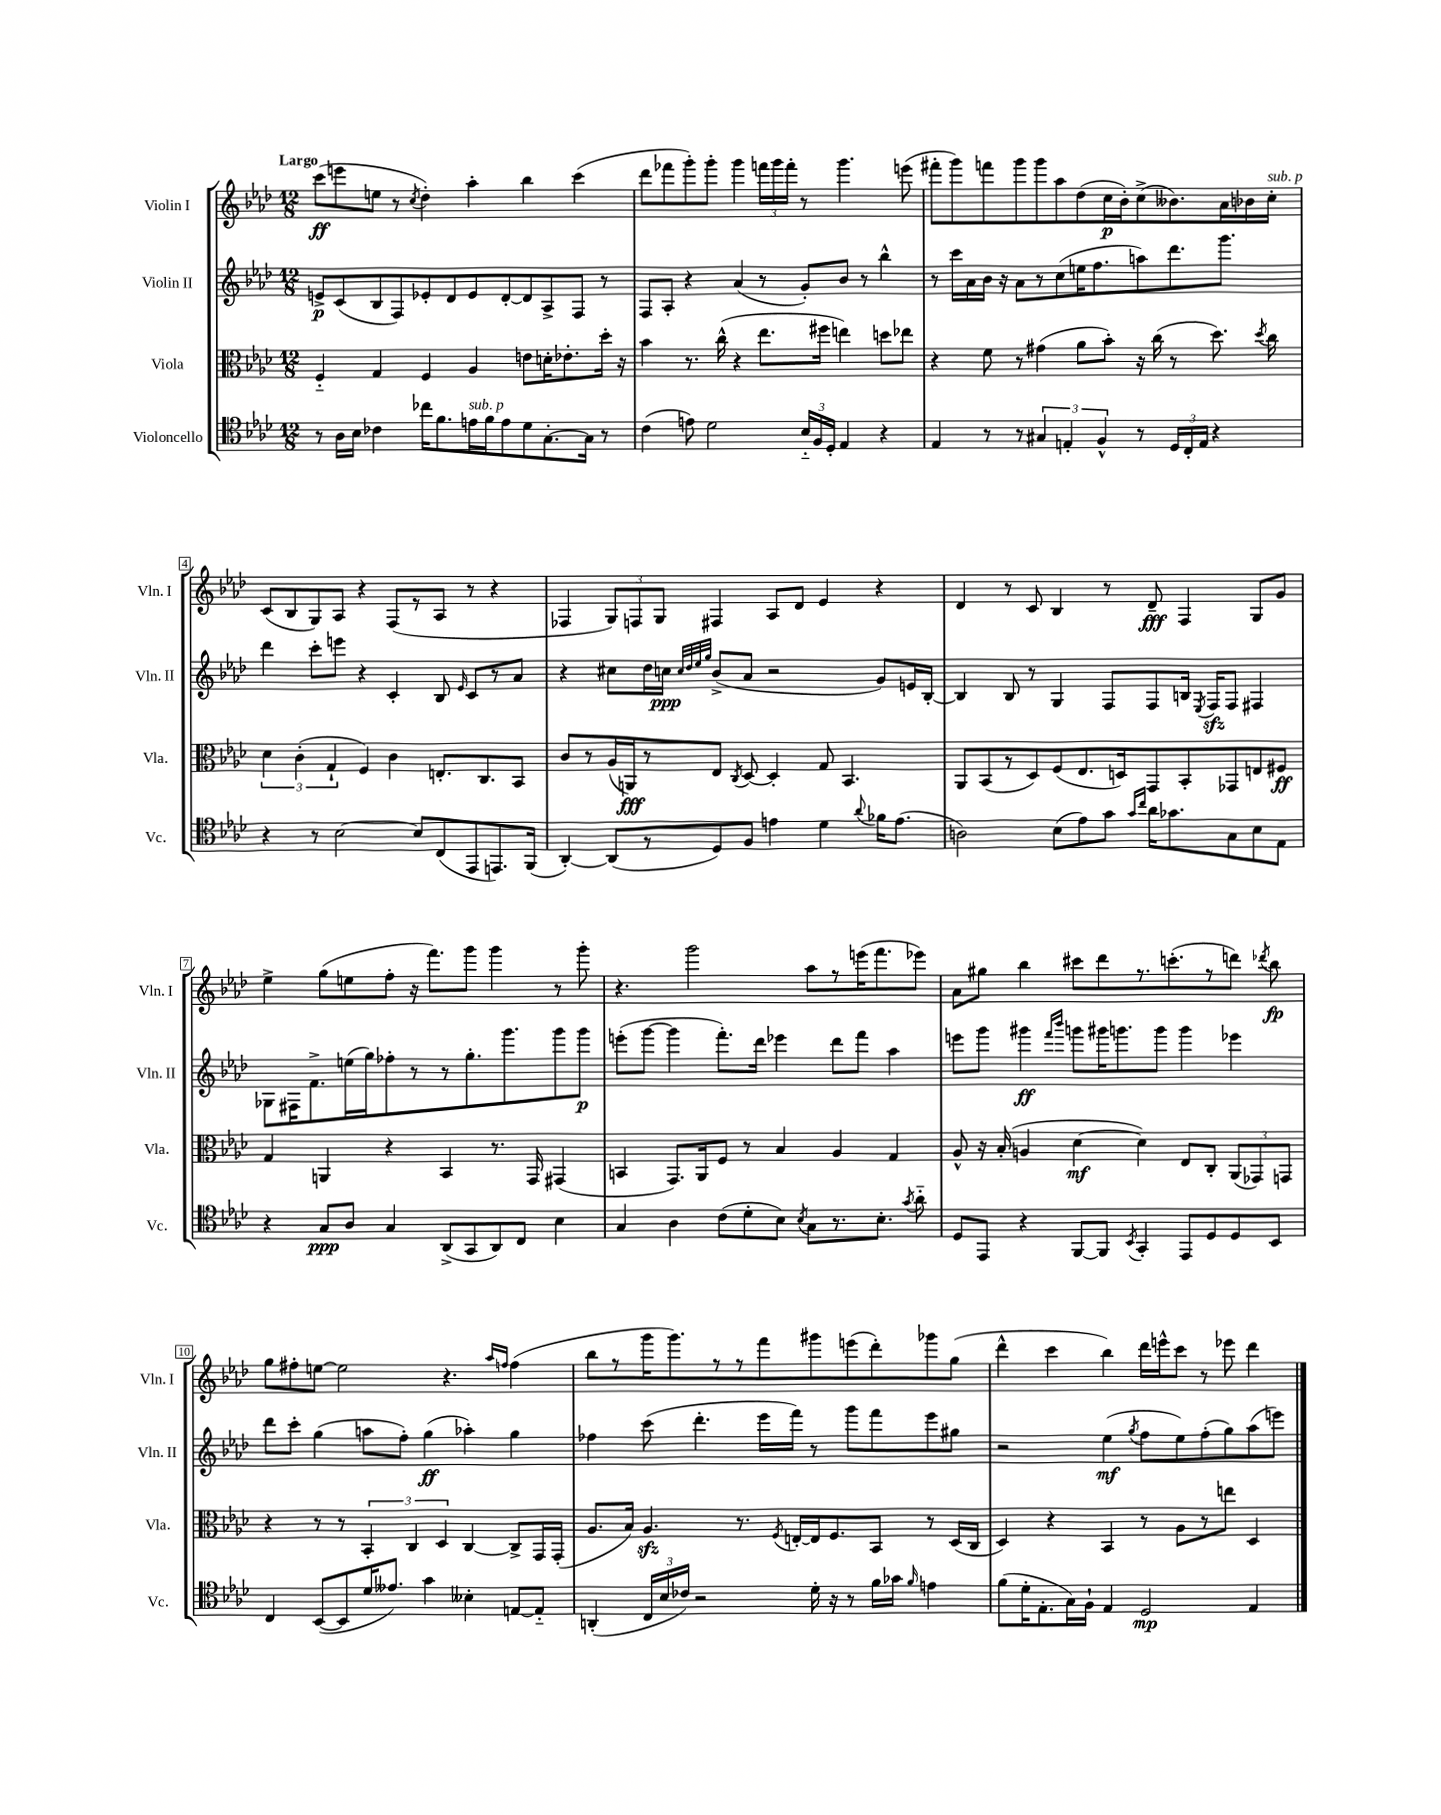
<<
\new StaffGroup <<
\new Staff = "s0" \with { instrumentName = "Violin I" shortInstrumentName = "Vln. I" } {
    \clef treble \key aes \major \numericTimeSignature \time 12/8 \tempo "Largo"
    \autoBeamOff c'''8[\ff( e'''8 e''8] r8 \acciaccatura { c''8 } des''4-.) aes''4-. bes''4 c'''4( |
    des'''8[ fes'''8 g'''8-.) g'''8]-. g'''4 \tuplet 3/2 { f'''16[ g'''16 f'''16]-. } r8 g'''4. e'''8( |
    fis'''8[-. g'''8) f'''8 g'''8 g'''8 aes''8 des''8( c''16\p bes'16-.) c''8->( beses'8.) aes'16 bes'16 c''16]-.^\markup { \italic "sub. p" } |
    c'8[( bes8 g8) aes8] r4 f8[( r8 aes8] r8 r4 |
    fes4 \tuplet 3/2 { g8[) f8 g8] } fis4 aes8[ des'8] ees'4 r4 |
    des'4 r8 c'8 bes4 r8 des'8--\fff f4 g8[ g'8] |
    ees''4-> g''8[( e''8 f''8]-. r16 f'''8.[) g'''8] g'''4 r8 g'''8-. |
    r4. g'''2 aes''8[ r8 e'''16( f'''8. ees'''8]) |
    aes'8[ gis''8] bes''4 cis'''8[ des'''8 r8. c'''8.-.( r8 d'''8]) \acciaccatura { des'''8 } bes''8\fp |
    g''8[ fis''8-. e''8]~ e''2 r4. \grace { aes''16[ f''16] } f''4( |
    bes''8[ r8 g'''16 g'''8.) r8 r8 f'''8 gis'''8 e'''8( des'''8-.) ges'''8 g''8]( |
    des'''4-^ c'''4 bes''4) des'''16[ e'''16-^ c'''8] r8 ees'''8 des'''4 \bar "|." |
}
\new Staff = "s1" \with { instrumentName = "Violin II" shortInstrumentName = "Vln. II" } {
    \clef treble \key aes \major \numericTimeSignature \time 12/8
    \autoBeamOff e'8[->\p c'8( bes8 f8) ees'8-. des'8 ees'8 des'8~-. des'8 aes8-> f8] r8 |
    f8[ aes8]-. r4 aes'4( r8 g'8[-.) bes'8] r8 bes''4-^ |
    r8 c'''16[ aes'16 bes'16] r16 aes'8[ r8 c''8( e''16 f''8. a''8) des'''8. g'''8.] |
    des'''4 c'''8[-. e'''8] r4 c'4-. bes8 \grace { ees'16 } c'8[ r8 aes'8] |
    r4 cis''8[ des''16 c''16]\ppp \grace { c''32[ des''32 ees''32 g''32] } bes'8[->( aes'8] r2 g'8[) e'16 bes16]~-. |
    bes4 bes8 r8 g4 f8[ f8 b16] \acciaccatura { ees8 } f16[\sfz f8] fis4 |
    ges8[ fis16 f'8.-> e''16( g''16) fes''8-. r8 r8 g''8.-. g'''8. g'''8 g'''8]\p |
    e'''8[-.( g'''8]~ g'''4 f'''8.[-.) des'''16] ees'''4 des'''8[ f'''8] aes''4 |
    e'''8[ g'''8] gis'''4\ff \grace { f'''16[ bes'''16] } g'''8[ gis'''16 g'''8. g'''8] g'''4 ees'''4 |
    des'''8[ c'''8]-. g''4( a''8[ f''8]-.) g''4\ff( aes''4-.) g''4 |
    fes''4 c'''8( des'''4.-. ees'''16[ f'''16]) r8 g'''8[ f'''8 ees'''8 gis''8] |
    r2 ees''4\mf( \acciaccatura { g''8 } f''8[ ees''8) f''8-.( g''8) aes''8( e'''8]) \bar "|." |
}
\new Staff = "s2" \with { instrumentName = "Viola" shortInstrumentName = "Vla." } {
    \clef alto \key aes \major \numericTimeSignature \time 12/8
    \autoBeamOff f4-_ g4 f4 aes4 e'8[ d'16-. ees'8.-. des''16]-. r16 |
    bes'4 r8. c''16-^( r4 ees''8.[ fis''16] e''4) d''8[ ees''8] |
    r4 f'8 r8 gis'4( aes'8[ bes'8]-.) r16 c''16( r8 des''8.) \acciaccatura { des''8 } c''16 |
    \tuplet 3/2 { des'4 c'4-.( g4-! } f4) c'4 e8.[-. c8. bes,8] |
    c'8[ r8 aes16( a,16\fff) r8 ees8] \acciaccatura { c8 } des8~ des4-. g8 bes,4. |
    aes,8[ bes,8( r8 des8) f8( ees8. d16) g,8 bes,8-. ges,8 e8 fis8]\ff |
    g4 a,4 r4 bes,4 r8. g,16 gis,4( |
    b,4 g,8.[) aes,16 f8] r8 bes4 aes4 g4 |
    aes8-^ r16 bes16-.( a4 des'4~\mf des'4) ees8[ c8]-. \tuplet 3/2 { aes,8[( ges,8) g,8] } |
    r4 r8 r8 \tuplet 3/2 { bes,4-. c4 des4 } c4~ c8[-> g,16 g,16]-.( |
    aes8.[ bes16]) aes4.\sfz r8. \acciaccatura { f8 } e16[~-. e16 f8. bes,8] r8 des16[( c16] |
    des4) r4 bes,4 r8 aes8[ r8 e''8] des4 \bar "|." |
}
\new Staff = "s3" \with { instrumentName = "Violoncello" shortInstrumentName = "Vc." } {
    \clef tenor \key aes \major \numericTimeSignature \time 12/8
    \autoBeamOff r8 aes16[ bes16] ces'4 ces''16[ f'8. e'16^\markup { \italic "sub. p" } f'16 e'8 des'8 g8.~-. g16] r8 |
    c'4( e'8) des'2 \tuplet 3/2 { bes16[-_ f16 des16]-. } ees4 r4 |
    ees4 r8 r8 \tuplet 3/2 { gis4 e4-. f4-^ } r8 \tuplet 3/2 { des16[ c16-. e16] } r4 |
    r4 r8 bes2~ bes8[ c8( ees,8 e,8.) f,16]( |
    aes,4~-.) aes,8[( r8 des8) f8] e'4 des'4 \appoggiatura { aes'8 } fes'16[ e'8.]( |
    a2) bes8[( ees'8) g'8] \grace { g'16[ c''16] } aes'16[ ges'8. g8 bes8 ees8] |
    r4 g8[\ppp aes8] g4 aes,8[->( g,8 aes,8) c8] bes4 |
    g4 aes4 c'8[( des'8-. bes8]) \acciaccatura { bes8 } g8[ r8. bes8.]-. \acciaccatura { g'8 } aes'8-_ |
    des8[ ees,8] r4 f,8[~ f,8] \acciaccatura { bes,8 } g,4-. ees,8[ des8 des8 bes,8] |
    c4 bes,8[~( bes,8 des'16 eeses'8.]) g'4 beses4-. e8[~ e8]-_ |
    a,4-.( \tuplet 3/2 { c16[ bes16 ces'16]) } r2 des'16-. r16 r8 f'16[ ges'16] \grace { f'16 } e'4 |
    f'8[( des'16-. ees8.-. g16) f16]-! ees4 des2\mp ees4 \bar "|." |
}
>>
>>
\layout { \context { \Score \override BarNumber.stencil = #(make-stencil-boxer 0.1 0.3 ly:text-interface::print) } }
